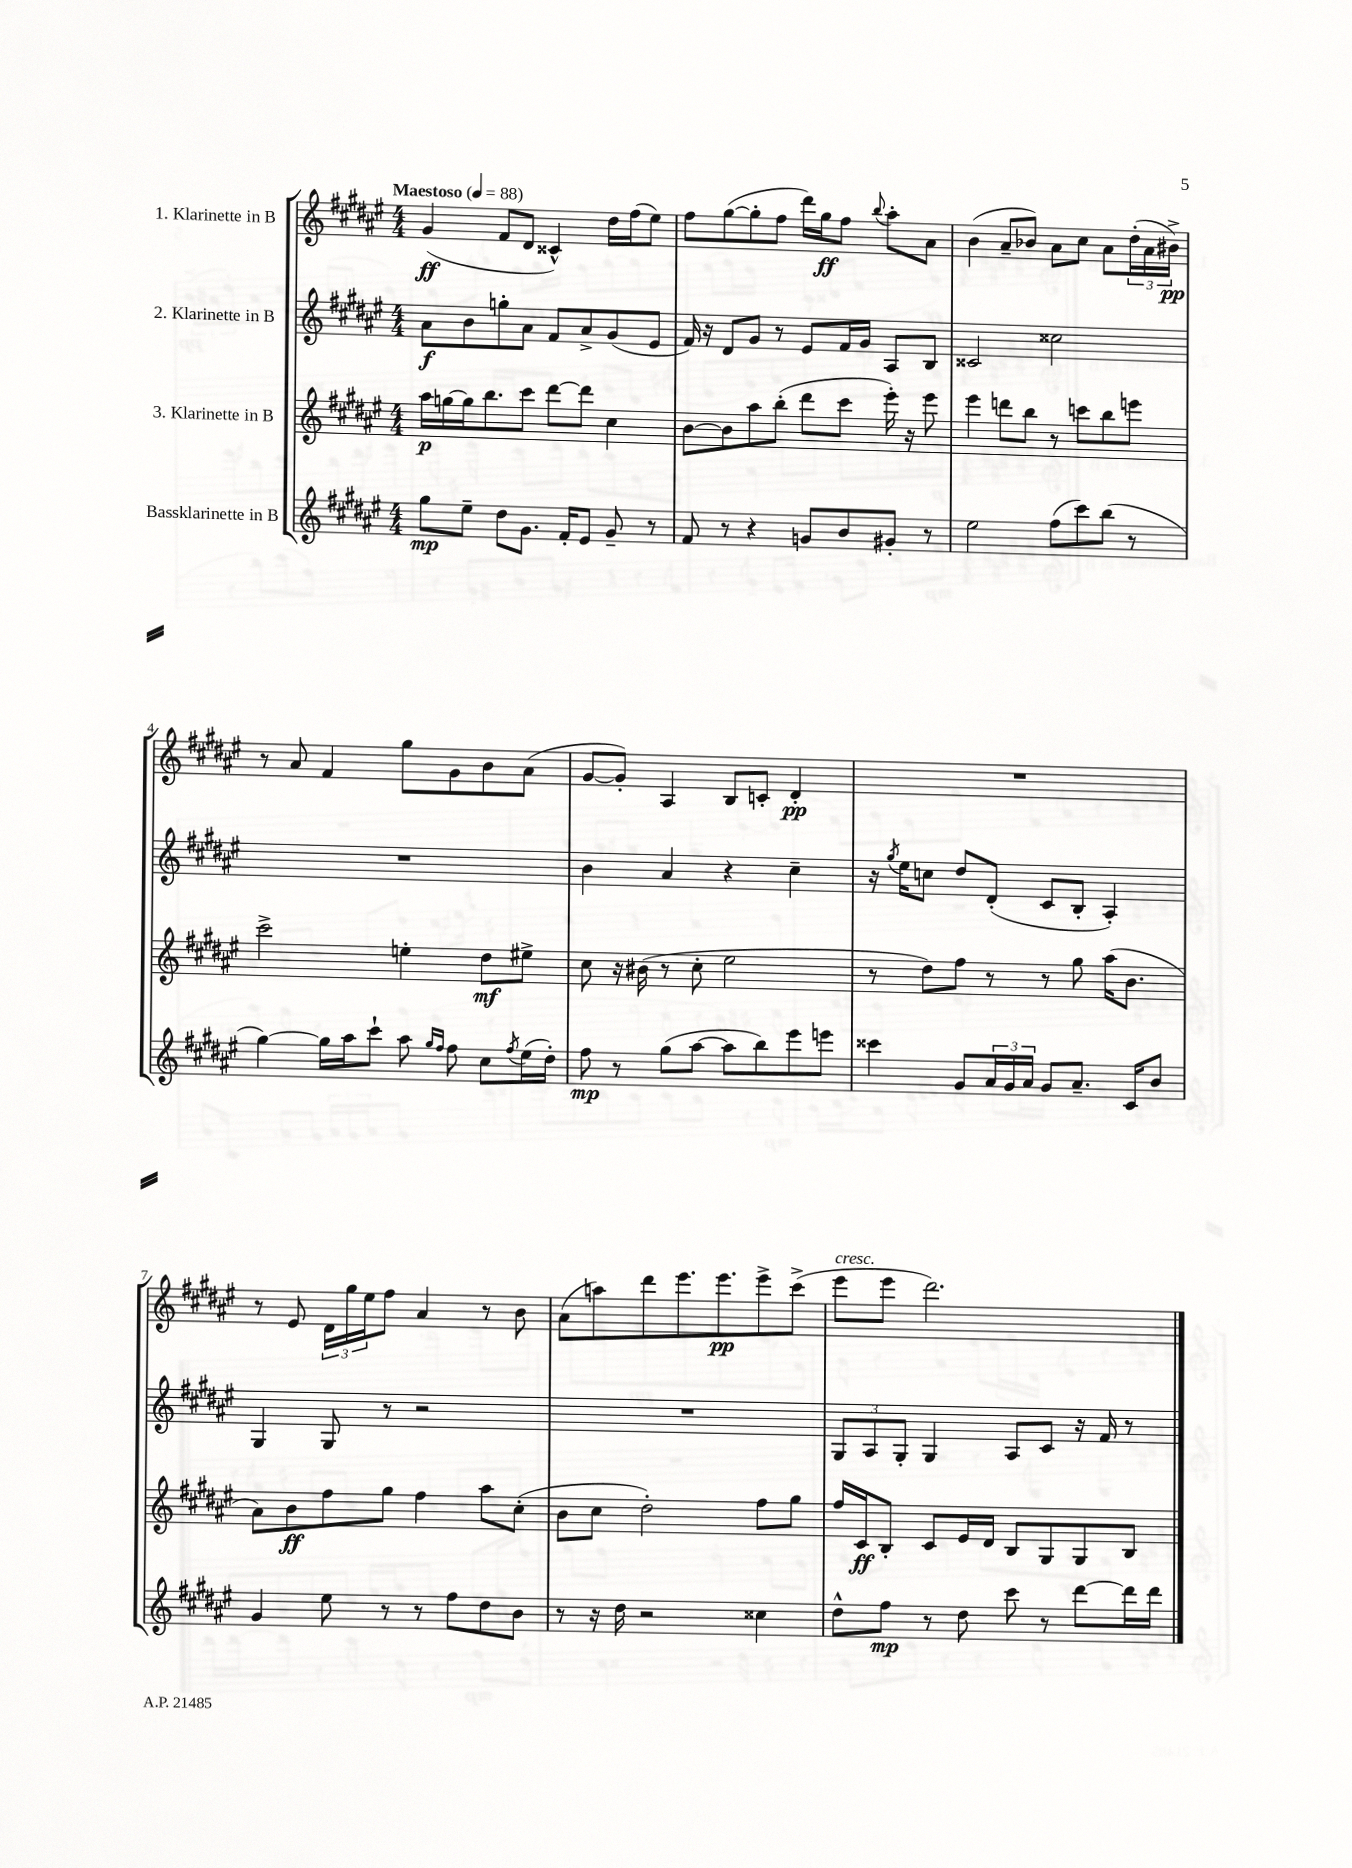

**kern	**dynam	**kern	**dynam	**kern	**dynam	**kern	**dynam
*part4	*part4	*part3	*part3	*part2	*part2	*part1	*part1
*staff4	*staff4	*staff3	*staff3	*staff2	*staff2	*staff1	*staff1
*I"Bassklarinette in B	*	*I"3. Klarinette in B	*	*I"2. Klarinette in B	*	*I"1. Klarinette in B	*
*clefG2	*	*clefG2	*	*clefG2	*	*clefG2	*
*k[f#c#g#d#a#e#]	*	*k[f#c#g#d#a#e#]	*	*k[f#c#g#d#a#e#]	*	*k[f#c#g#d#a#e#]	*
*M4/4	*	*M4/4	*	*M4/4	*	*M4/4	*
*MM88	*	*MM88	*	*MM88	*	*MM88	*
=1	=1	=1	=1	=1	=1	=1	=1
!	!	!	!	!	!	!LO:TX:a:B:t=Maestoso	!
8gg#\L	mp	16aa#\LL	p	8a#\L	f	(4g#/	ff
.	.	[16ggn\	.	.	.	.	.
8ee#~\J	.	16gg\J]	.	8b\	.	.	.
.	.	8.bb\	.	.	.	.	.
8dd#\L	.	.	.	8ggn'\	.	8f#/L	.
8.g#\J	.	8ccc#\J	.	8a#\J	.	8d#/J	.
.	.	[8ddd#\L	.	8f#/L	.	4c##X^^/)	.
16f#'/KL	.	.	.	.	.	.	.
8e#/J	.	8ddd#\J]	.	8a#^/	.	.	.
8g#~/	.	4cc#\	.	(8g#/	.	16dd#\LL	.
.	.	.	.	.	.	(16ff#\J	.
8r	.	.	.	8e#/J	.	8ee#\J)	.
=2	=2	=2	=2	=2	=2	=2	=2
8f#/	.	[8b\L	.	16f#/)	.	8ff#\L	.
.	.	.	.	16r	.	.	.
8r	.	8b\]	.	8d#/L	.	([8gg#\	.
4r	.	8aa#\	.	8g#/J	.	8gg#'\]	.
.	.	(8bb'\J	.	8r	.	8ff#\J	.
8gn/L	.	8ddd#\L	.	8e#/L	.	16ddd#\LL)	.
.	.	.	.	.	.	16gg#\J	ff
8b/	.	8ccc#\J	.	16f#/L	.	8ff#\J	.
.	.	.	.	16g#/JJ	.	.	.
.	.	.	.	.	.	8qqbb/	.
8g#X'/J	.	16eee#'\)	.	8A#/L	.	8aa#'\L	.
.	.	16r	.	.	.	.	.
8r	.	8eee#\	.	8B/J	.	8a#\J	.
=3	=3	=3	=3	=3	=3	=3	=3
2ee#\	.	4eee#\	.	2c##X/	.	(4b\	.
.	.	8dddn\L	.	.	.	8a#~/L	.
.	.	8bb\J	.	.	.	8b-X/J)	.
(8ff#\L	.	8r	.	2cc##X\	.	8a#\L	.
8ccc#\)	.	8cccn\L	.	.	.	8cc#\J	.
(8bb\J	.	8bb\	.	.	.	8a#\L	.
8r	.	8eeen\J	.	.	.	(24dd#'\L	.
.	.	.	.	.	.	24a#\	.
.	.	.	.	.	.	24b#X^\JJ)	pp
!!LO:LB:g=z
=4	=4	=4	=4	=4	=4	=4	=4
[4gg#\)	.	2ccc#^\	.	1r	.	8r	.
.	.	.	.	.	.	8a#/	.
16gg#\LL]	.	.	.	.	.	4f#/	.
16aa#\J	.	.	.	.	.	.	.
8ccc#`\J	.	.	.	.	.	.	.
8aa#\	.	4een'\	.	.	.	8gg#\L	.
16qqgg#/LL	.	.	.	.	.	.	.
16qqff#/JJ	.	.	.	.	.	.	.
8ff#\	.	.	.	.	.	8g#\	.
8cc#\L	.	8dd#\L	mf	.	.	8b\	.
8qff#/	.	.	.	.	.	.	.
(16ee#\L	.	8ee#X^\J	.	.	.	(8a#\J	.
16dd#'\JJ)	.	.	.	.	.	.	.
=5	=5	=5	=5	=5	=5	=5	=5
8ff#\	mp	8cc#\	.	4b\	.	[8g#/L	.
8r	.	16r	.	.	.	8g#'/J])	.
.	.	(16b#X\	.	.	.	.	.
(8gg#\L	.	8r	.	4a#/	.	4A#/	.
[8aa#\J	.	8cc#'\	.	.	.	.	.
8aa#\L]	.	2ee#\	.	4r	.	8B/L	.
8bb\)	.	.	.	.	.	8cn'/J	.
8eee#\	.	.	.	4cc#~\	.	4d#'/	pp
8eeen\J	.	.	.	.	.	.	.
=6	=6	=6	=6	=6	=6	=6	=6
4ccc##X\	.	8r	.	16r	.	1r	.
.	.	.	.	8qgg#/	.	.	.
.	.	.	.	16ee#\KL	.	.	.
.	.	8dd#\L)	.	8ccn\J	.	.	.
8g#/L	.	8ff#\J	.	8dd#/L	.	.	.
24a#/L	.	8r	.	(8d#'/J	.	.	.
24g#/	.	.	.	.	.	.	.
24a#/JJ	.	.	.	.	.	.	.
8g#/L	.	8r	.	8c#/L	.	.	.
8.a#~/J	.	8gg#\	.	8B'/J	.	.	.
.	.	(16aa#\KL	.	4A#'/)	.	.	.
16c#/KL	.	8.b\J	.	.	.	.	.
8b/J	.	.	.	.	.	.	.
!!LO:LB:g=z
=7	=7	=7	=7	=7	=7	=7	=7
4g#/	.	8a#\L)	.	4G#/	.	8r	.
.	.	8b\	ff	.	.	8e#/	.
8ee#\	.	8ff#\	.	8G#/	.	24d#\LL	.
.	.	.	.	.	.	24gg#\	.
.	.	.	.	.	.	24ee#\J	.
8r	.	8gg#\J	.	8r	.	8ff#\J	.
8r	.	4ff#\	.	2r	.	4a#/	.
8ff#\L	.	.	.	.	.	.	.
8dd#\	.	8aa#\L	.	.	.	8r	.
8b\J	.	(8cc#'\J	.	.	.	8b\	.
=8	=8	=8	=8	=8	=8	=8	=8
8r	.	8b\L	.	1r	.	(8a#\L	.
16r	.	8cc#\J	.	.	.	8aan\)	.
16dd#\	.	.	.	.	.	.	.
2r	.	2dd#'\)	.	.	.	8ddd#\	.
.	.	.	.	.	.	8.eee#\	.
.	.	.	.	.	.	8.eee#\	pp
4cc##X\	.	8ff#\L	.	.	.	8eee#^\	.
.	.	8gg#\J	.	.	.	(8ccc#^\J	.
=9	=9	=9	=9	=9	=9	=9	=9
!	!	!	!	!	!	!LO:TX:a:i:t=cresc.	!
8dd#^^\L	.	16ff#/LL	.	12G#/L	.	8eee#\L	.
.	.	16c#/J	ff	.	.	.	.
.	.	.	.	12A#/	.	.	.
8ff#\J	mp	8B'/J	.	.	.	8eee#\J	.
.	.	.	.	12G#'/J	.	.	.
8r	.	8c#/L	.	4G#/	.	2.ddd#\)	.
8dd#\	.	16e#/L	.	.	.	.	.
.	.	16d#/JJ	.	.	.	.	.
8ccc#\	.	8B/L	.	8A#/L	.	.	.
8r	.	8G#/	.	8c#/J	.	.	.
[8ddd#\L	.	8G#/	.	16r	.	.	.
.	.	.	.	16f#/	.	.	.
16ddd#\L]	.	8B/J	.	8r	.	.	.
16ddd#\JJ	.	.	.	.	.	.	.
==	==	==	==	==	==	==	==
*-	*-	*-	*-	*-	*-	*-	*-
